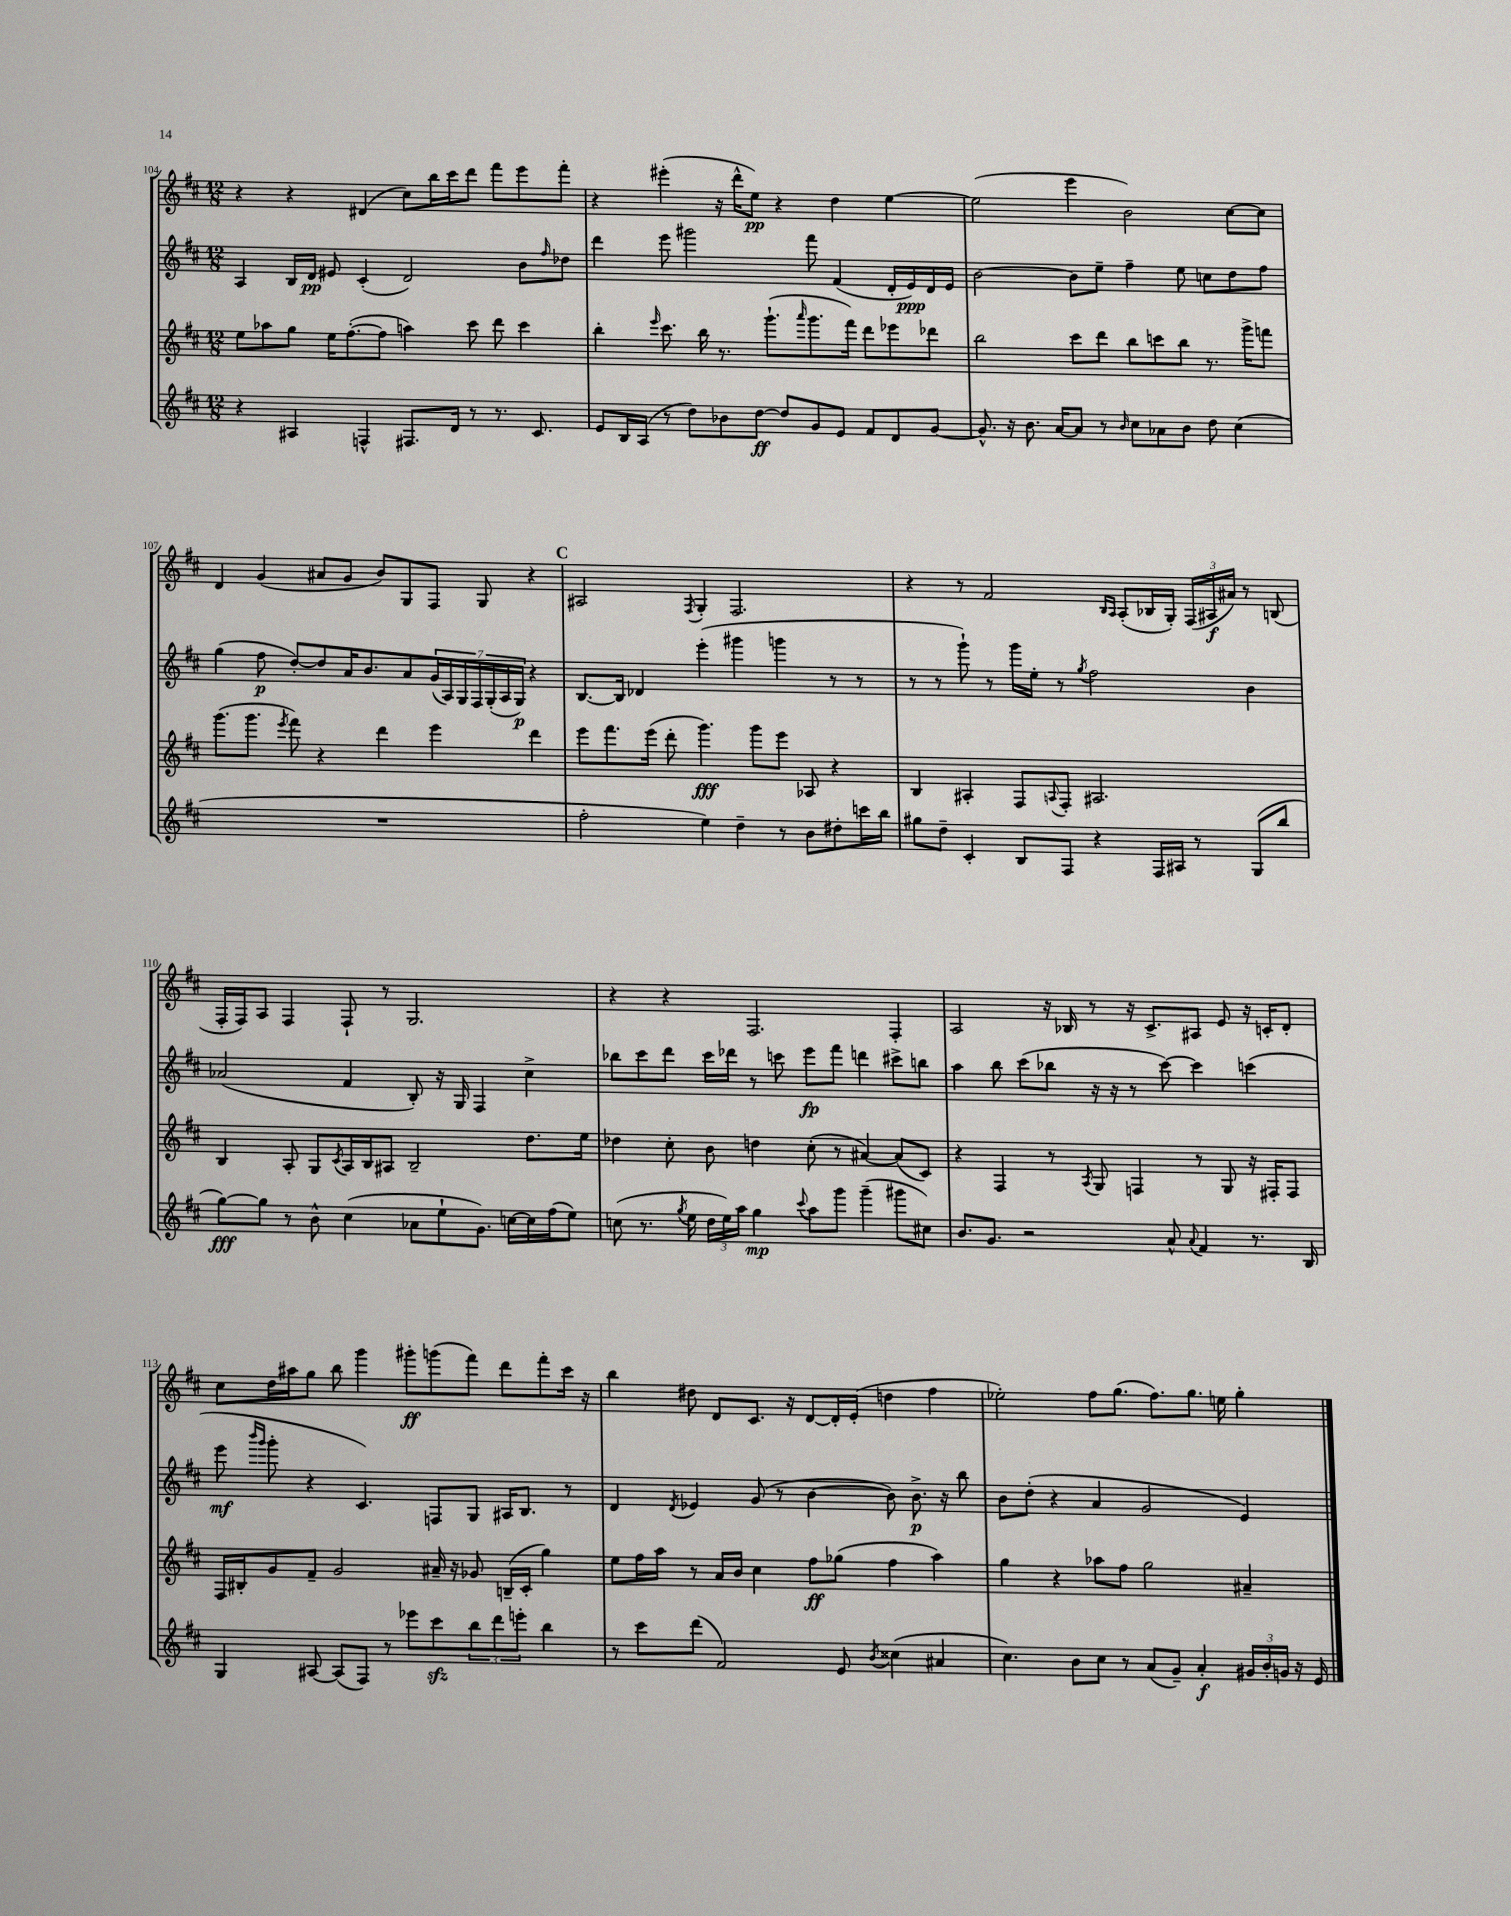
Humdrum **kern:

**kern	**kern	**kern	**kern
*staff4	*staff3	*staff2	*staff1
*clefG2	*clefG2	*clefG2	*clefG2
*k[f#c#]	*k[f#c#]	*k[f#c#]	*k[f#c#]
*M12/8	*M12/8	*M12/8	*M12/8
4r	8ee	4A	4r
.	8aa-	.	.
4A#	8gg	16B	4r
.	.	16d	.
.	16ee	8e#	.
.	([8.ff#'	.	.
4F^^	.	(4c#'	(4d#
.	8ff#]	.	.
8.F#	4aa)	2d)	8cc#)
.	.	.	16bb
16d	.	.	16ccc#
8r	8ccc#	.	8ddd
8.r	8ddd	.	8fff#
.	4ccc#	8b	8eee
8.c#	.	.	.
.	.	16qqff#	.
.	.	8dd-	8fff#'
=	=	=	=
8e	4bb'	4ddd	4r
16B	.	.	.
(16A	.	.	.
.	16qqeee	.	.
8r	8.ccc#	8eee	(4eee#'
8dd)	.	2ggg#	.
.	16bb	.	.
8b-	8.r	.	16r
.	.	.	16ddd^^
[8dd	.	.	8ee)
.	(8.ggg`	.	.
8dd]	.	.	4r
.	16qqaaa	.	.
8g	8.ggg	8fff#	.
8e	.	(4f#	4dd
.	16fff#)	.	.
8f#	8ddd	.	.
8d	8eee-	16d'	[4ee
.	.	16e)	.
[8g	8ddd-	16d	.
.	.	16e	.
=	=	=	=
8.g^^]	2bb	[2b	(2ee]
16r	.	.	.
8.b	.	.	.
[16a	.	.	.
8a]	8ccc#	8b]	4eee
8r	8ddd	8ee~	.
16qqb	.	.	.
8cc#	8bb	4ff#~	2b)
8a-	8ccc	.	.
8b	8bb	8ee	.
8dd	8.r	8cc	.
(4cc#	.	8dd	[8cc#
.	16ggg^	.	.
.	8fff	8ff#	8cc#]
=	=	=	=
1.r	(8.ggg	(4gg	4d
.	8.ggg	.	.
.	.	8ff#	(4g
.	8qeee	.	.
.	8fff#)	[8dd')	.
.	4r	8dd]	8a#
.	.	16a	8g
.	.	8.b	.
.	4ddd	.	8b)
.	.	8a	8G
.	4eee	(28g	8F#
.	.	28A)	.
.	.	28G	.
.	.	28F#	.
.	.	.	8G
.	.	(28G'	.
.	.	28A	.
.	.	28G)	.
.	4ddd	4r	4r
=	=	=	=
2ff#'	8eee	[8.B	2A#
.	8.fff#	.	.
.	.	16B]	.
.	.	4d-	.
.	(16eee	.	.
.	8ddd'	.	.
.	.	.	8qF#
4ee)	4.ggg)	(4eee'	4G'
4dd~	.	4ggg#	2.F#
.	8ggg	.	.
8r	8eee	4ggg	.
8b	8A-	.	.
8dd#'	4r	8r	.
16ccc	.	8r	.
16bb	.	.	.
=	=	=	=
8gg#	4B	8r	4r
8dd~	.	8r	.
4c#'	4A#'	8ggg`)	8r
.	.	8r	2f#
8B	8F#	16ggg	.
.	.	16ee'	.
.	8qqA	.	.
8F#	8F#'	8r	.
.	.	8qgg	.
4r	2.A#	2ff#	.
.	.	.	16qqB
.	.	.	16qqA
.	.	.	(8A'
16F#	.	.	16B-
16A#	.	.	16G')
8r	.	.	(24F#
.	.	.	24A#
.	.	.	24a#)
(8G	.	4b	8r
8bb	.	.	(8B
=	=	=	=
[8gg)	4B	(2a-	16F#'
.	.	.	16F#)
8gg]	.	.	8A
8r	8A'	.	4F#
8b^^	8G	.	.
.	8qc#	.	.
(4cc#	16A	4f#	8F#`
.	16B	.	.
.	8A#	.	8r
8a-	2B~	8B')	2.G
8ee`	.	16r	.
.	.	16G	.
8.g)	.	4F#	.
[16cc	.	.	.
16cc]	8.dd	4cc#^	.
(16ff#	.	.	.
8ee)	.	.	.
.	16ee	.	.
=	=	=	=
(8cc	4dd-	8bb-	4r
8.r	.	8ccc#	.
.	8cc#'	8ddd	4r
8qgg	.	.	.
16ee	.	.	.
24dd	8b	16ccc#	.
24ee)	.	.	.
.	.	16ddd-	.
24aa	.	.	.
4gg	4dd	8r	2.F#
.	.	8ccc	.
8qqccc#	.	.	.
8aa	(8cc#'	8eee	.
8ggg	8r	8fff#	.
(4ggg~	[4a#)	4ddd	.
8ggg#	(8a#]	8ccc#^	4F#'
8cc#)	8c#)	8bb	.
=	=	=	=
8.b	4r	4aa	2A
8.g	.	.	.
.	4F#	8bb	.
2r	.	(8ccc#	.
.	8r	8bb-	16r
.	.	.	16B-
.	8qA	.	.
.	8G	16r	8r
.	.	16r	.
.	4F	8r	16r
.	.	.	8.c#^
8a^^	.	[8ccc#)	.
8qqa	.	.	.
4f#	8r	4ccc#]	8A#
.	8G	.	8e
8.r	16r	(4ccc	16r
.	16F#'	.	16c'
.	8F#	.	8d'
16B	.	.	.
=	=	=	=
4G	16F#	8eee	8cc#
.	16B#'	.	.
.	.	16qqbbb	.
.	.	16qqggg	.
.	8g	8ggg'	16dd
.	.	.	16aa#
[8A#	8f#~	4r	8gg
(8A#]	2g	.	8bb
8F#)	.	4.c#)	4ggg
8r	.	.	.
8eee-	.	.	8ggg#'
8ccc#	16a#~	8F	(8ggg
.	16r	.	.
12bb	8g-	8G	8fff#)
12ddd	.	.	.
.	(16B~	16A#	8ddd
12eee'	.	.	.
.	16c#'	8.B	.
4bb	4gg)	.	8fff#'
.	.	8r	16ccc#
.	.	.	16r
=	=	=	=
8r	8ee	4d	4bb
8ccc#	16ff#	.	.
.	16aa	.	.
.	.	8qd	.
(8ddd	8r	4e-	8dd#
2f#)	16a	.	8d
.	16b	.	.
.	4cc#	(8g	8.c#
.	.	8r	.
.	.	.	16r
.	8ff#	[4b	[8d
8e	(8gg-	.	16d']
.	.	.	(16e'
8qb	.	.	.
(4cc##	4ff#	8b])	4dd
.	.	8.b^	.
4a#	4aa)	.	4ff#
.	.	16r	.
.	.	8bb	.
=	=	=	=
4.cc#)	4gg	8b	2ee-')
.	.	(8dd'	.
.	4r	4r	.
8b	.	.	.
8cc#	8aa-	4a	8ff#
8r	8ff#	.	(8.gg
(8a	2gg	2g	.
.	.	.	8.ff#)
8g~)	.	.	.
4a'	.	.	8.gg
.	.	.	16ee
24g#	4a#~	4e)	4gg'
24b'	.	.	.
24g	.	.	.
16r	.	.	.
16e	.	.	.
==	==	==	==
*-	*-	*-	*-
